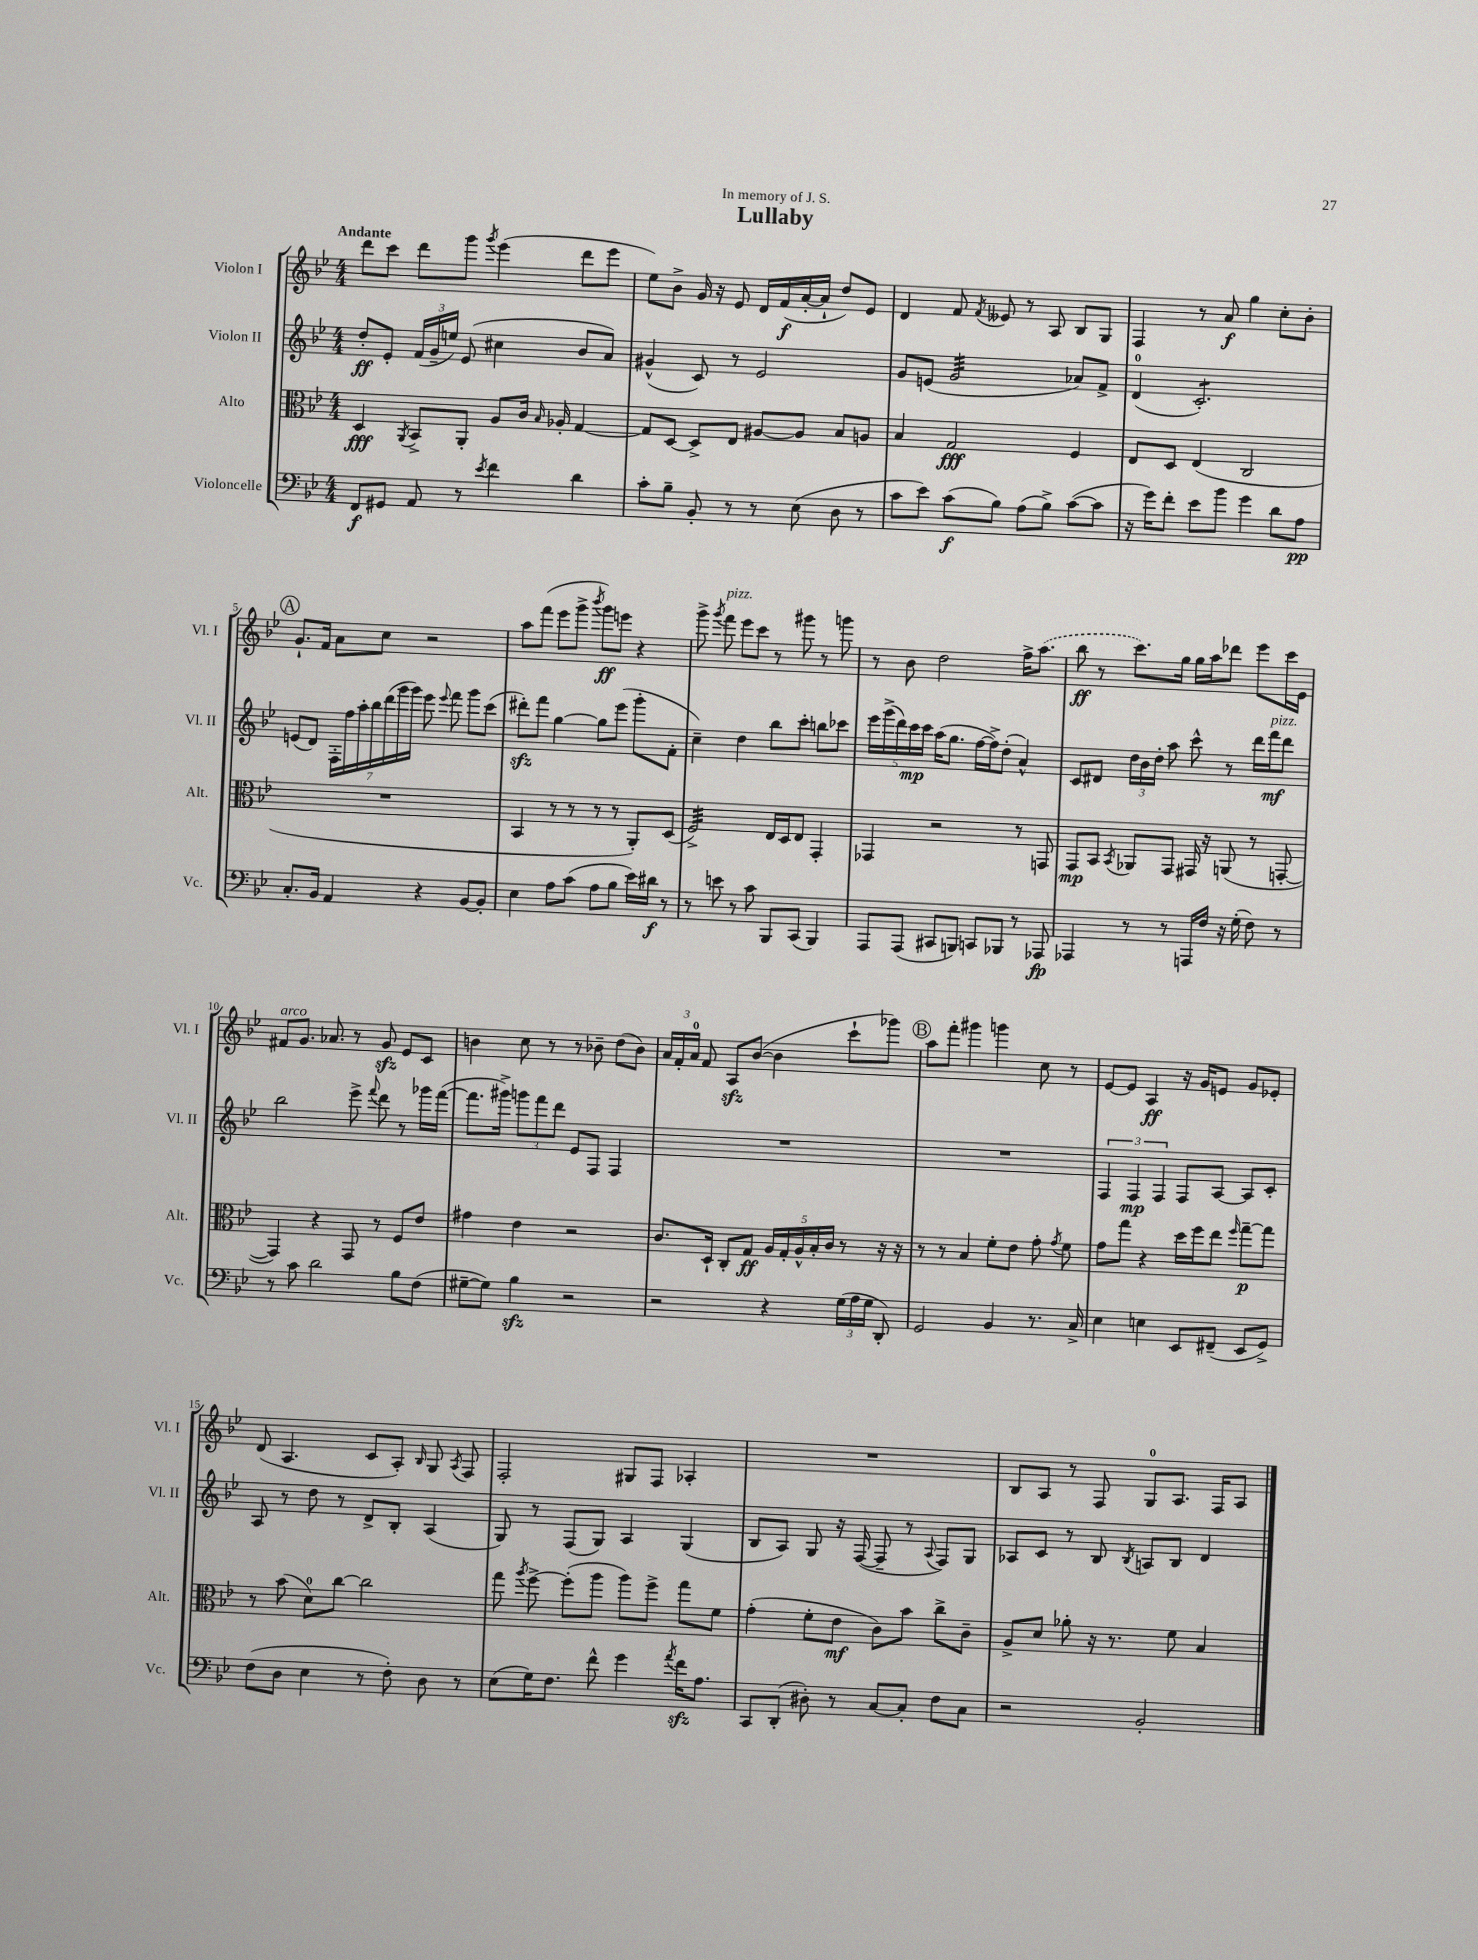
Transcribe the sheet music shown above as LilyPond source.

\header { title = "Lullaby" dedication = "In memory of J. S." }
<<
\new StaffGroup <<
\new Staff = "s0" \with { instrumentName = "Violon I" shortInstrumentName = "Vl. I" } {
    \clef treble \key bes \major \numericTimeSignature \time 4/4 \tempo "Andante"
    \autoBeamOff d'''8[ c'''8] d'''8[ g'''8] \acciaccatura { g'''8 } ees'''4( d'''8[ ees'''8] |
    ees''8[) bes'8]-> g'16 r16 ees'8 d'16[ f'16\f( a'16~-. a'16]-! d''8[) ees'8] |
    d'4 f'8 \acciaccatura { f'8 } eeses'8 r8 a8 bes8[ g8] |
    f4 r8 a'8\f g''4 c''8[-. bes'8]-. |
    \mark \markup { \circle "A" } g'8.[-! f'16] a'8[ c''8] r2 |
    a''8[ f'''8]( ees'''8[ g'''8]-> \acciaccatura { bes'''8 } g'''8[\ff) e'''8] r4 |
    g'''8-> \acciaccatura { g'''8 } f'''8^\markup { \italic "pizz." } ees'''8[ c'''8] r8 gis'''8 r8 g'''8 |
    r8 bes'8 d''2 f''16[-> \once \slurDashed a''8.]( |
    bes''8\ff r8 c'''8.[) g''16] g''16[ a''16 des'''8] ees'''8[ c'''16 ees'16] |
    fis'8[^\markup { \italic "arco" } g'8.] aes'8. r8 g'8\sfz ees'8[ c'8] |
    b'4 c''8 r8 r8 bes'8-- d''8[( bes'8]) |
    \tuplet 3/2 { a'16[ f'16-. a'16]-0 } f'8 a8[\sfz bes'8]~( bes'4 c'''8[-! ges'''8]) |
    \mark \markup { \circle "B" } a''8[ f'''8]-. gis'''4 g'''4 c''8 r8 |
    ees'8[~ ees'8] a4\ff r16 g'16[ e'8] g'8[ ees'8]-. |
    d'8( a4. c'8[ a8]-.) \grace { bes16 } g8 \acciaccatura { a8 } f8 |
    f2-. gis8[ f8] aes4-. |
    R1 |
    bes8[ a8] r8 f8 g8[-0 a8.] f16[ a8] \bar "|." |
}
\new Staff = "s1" \with { instrumentName = "Violon II" shortInstrumentName = "Vl. II" } {
    \clef treble \key bes \major \numericTimeSignature \time 4/4
    \autoBeamOff d''8[-.\ff ees'8]-. \tuplet 3/2 { f'16[( g'16-- e''16]) } ees'8( cis''4 bes'8[ a'8]) |
    gis'4-^( c'8) r8 ees'2 |
    g'8[ e'8]( g'2:32 aes'8[) f'8]-> |
    d'4-0( c'2.:8-.) |
    \mark \markup { \circle "A" } e'8[( d'8]) \tuplet 7/4 { f16[-. f''16 a''16-. bes''16 d'''16( g'''16 g'''16]) } ees'''8 \appoggiatura { ees'''8 } f'''8 g'''8[ c'''8]( |
    dis'''8[-.\sfz) f'''8] g''4~ g''8[ ees'''8]( g'''8[-. f'8]-. |
    c''4--) d''4 bes''8[ c'''8]-. b''8[ ces'''8] |
    \tuplet 5/4 { ees'''16[ g'''16->( d'''16) c'''16\mp c'''16] } a''16[( g''8.] f''16[~ f''16->) d''8]-.( a'4-^) |
    c'8[ dis'8] \tuplet 3/2 { d''16[ bes'16 d''16]-. } a''8 c'''8-^ r8 d'''16[ f'''16\mf^\markup { \italic "pizz." } d'''8] |
    bes''2 ees'''8-> \appoggiatura { f'''8 } d'''8 r8 ges'''16[ f'''16]~( |
    f'''8.[ gis'''16]->) \tuplet 3/2 { g'''8[ f'''8 d'''8] } ees'8[ f8] f4 |
    R1 |
    \mark \markup { \circle "B" } R1 |
    \tuplet 3/2 { f4 f4\mp f4 } f8[ a8]~ a8[ c'8]-. |
    a8 r8 d''8 r8 d'8[-> bes8]-. a4( |
    g8) r8 f8[( g8]) a4 g4( |
    bes8[ a8]) g8 r16 f16~( f8-- r8 \appoggiatura { a8 } f8[) g8] |
    aes8[ c'8] r8 bes8 \acciaccatura { bes8 } a8[ bes8] d'4 \bar "|." |
}
\new Staff = "s2" \with { instrumentName = "Alto" shortInstrumentName = "Alt." } {
    \clef alto \key bes \major \numericTimeSignature \time 4/4
    \autoBeamOff d4\fff \acciaccatura { a,8 } bes,8[-> a,8]-. a8[ c'16] \grace { bes16 } aes16-. g4~ |
    g8[ d8]~ d8[-> ees8] ais8[~ ais8] bes8[ a8] |
    bes4 g2\fff f4 |
    ees8[ d8] ees4( c2 |
    \mark \markup { \circle "A" } R1 |
    bes,4 r8 r8 r8 r8 a,8[-.) d8]( |
    f2:32->) ees16[ d16 ees8] g,4-. |
    ges,4 r2 r8 g,8 |
    g,8[\mp bes,8] \acciaccatura { bes,8 } aes,8[ g,8] gis,16 r16 a,8( r8 g,8~-. |
    g,4) r4 g,8 r8 f8[ ees'8] |
    gis'4 ees'4 r2 |
    c'8.[ d16]-! c8[-. g8]\ff \tuplet 5/4 { a16[ g16-. a16-^ bes16-. c'16] } r8 r16 r16 |
    \mark \markup { \circle "B" } r8 r8 bes4 f'8[-. ees'8] g'8-. \acciaccatura { g'8 } f'8 |
    g'8[ g''8] r4 d''16[ f''16 ees''8] \grace { f''16 } g''8[~--\p g''8] |
    r8 bes'8( d'8[-0) c''8]~ c''2 |
    g''8 \acciaccatura { a''8 } f''8~-> f''8[-.( a''8] a''8[) f''8]-> g''8[ f'8] |
    g'4-.( f'8[-. ees'8]\mf c'8[) bes'8] c''8[-> c'8]-- |
    a8[-> d'8] aes'8-. r16 r8. f'8 bes4 \bar "|." |
}
\new Staff = "s3" \with { instrumentName = "Violoncelle" shortInstrumentName = "Vc." } {
    \clef bass \key bes \major \numericTimeSignature \time 4/4
    \autoBeamOff f,8[\f gis,8] a,8 r8 \acciaccatura { ees'8 } f'4 d'4 |
    c'8[-. bes8]-- bes,8-. r8 r8 ees8( d8 r8 |
    c'8[ ees'8]) c'8[\f( bes8]) a8[( bes8]->) c'8[~( c'8] |
    r16 g'16[) f'8]-. ees'8[ bes'8] g'4 d'8[ a8]\pp |
    \mark \markup { \circle "A" } c8.[-. bes,16] a,4 r4 bes,8[~ bes,8]-. |
    ees4 a8[ c'8]( a8[ bes8] ees'16[) dis'16]\f r8 |
    r8 e'8 r8 c'8 bes,,8[ c,8]( bes,,4) |
    a,,8[ a,,8]( cis,8[ b,,8]) c,8[ bes,,8] r8 aes,,8\fp |
    aes,,4 r8 r8 a,,16[ f16] r16 g16-.( f8) r8 |
    r8 c'8 d'2 bes8[ f8]( |
    gis8[~-- gis8]) bes4\sfz r2 |
    r2 r4 \tuplet 3/2 { g16[( a16 g16] } d,8-.) |
    \mark \markup { \circle "B" } g,2 bes,4 r8. c16-> |
    ees4 e4 ees,8[ fis,8]--( ees,8[ g,8]->) |
    f8[( d8] ees4 r8 f8-.) d8 r8 |
    ees8[( g16) f8.] f'8-^ g'4 \acciaccatura { a'8 } f'16[\sfz a8.] |
    c,8[ d,8]-.( dis8-.) r8 c8[~ c8]-. f8[ c8] |
    r2 bes,2-. \bar "|." |
}
>>
>>
